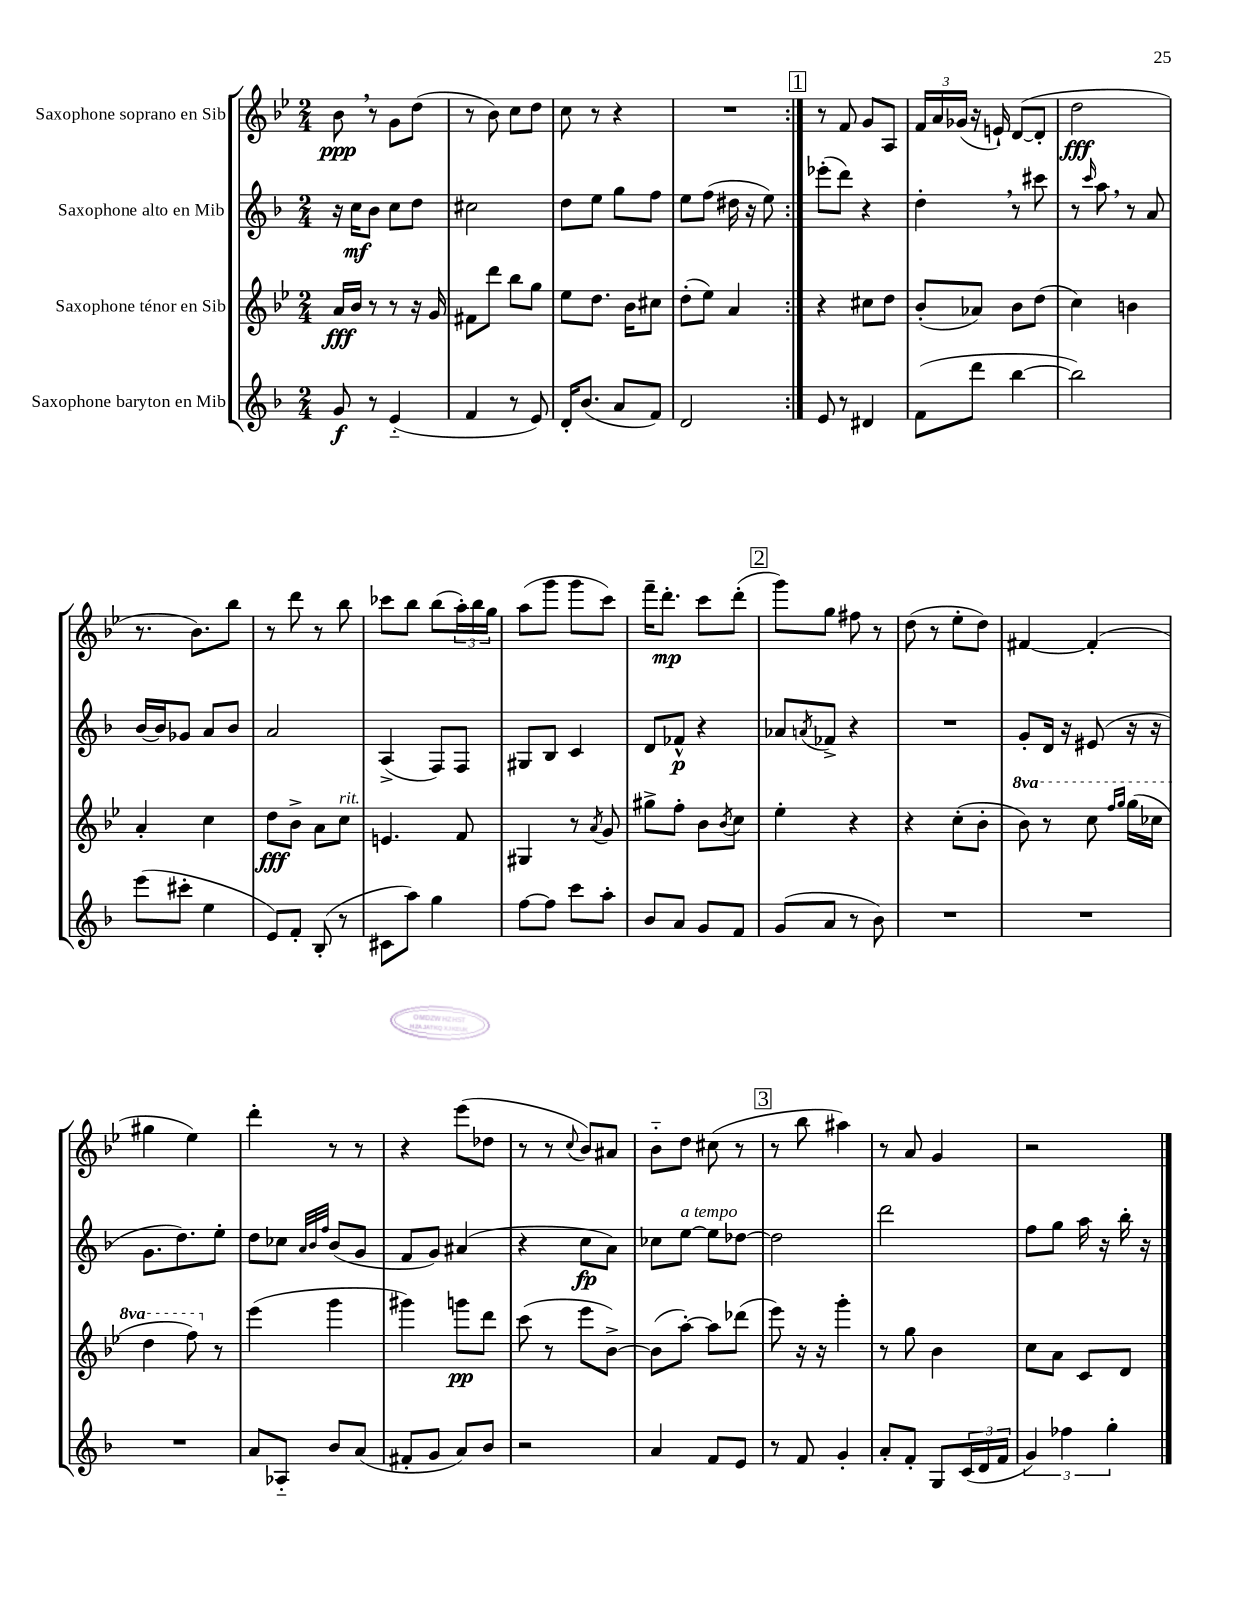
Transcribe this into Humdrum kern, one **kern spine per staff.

**kern	**dynam	**kern	**dynam	**kern	**dynam	**kern	**dynam
*part4	*part4	*part3	*part3	*part2	*part2	*part1	*part1
*staff4	*staff4	*staff3	*staff3	*staff2	*staff2	*staff1	*staff1
*I"Saxophone baryton en Mib	*	*I"Saxophone ténor en Sib	*	*I"Saxophone alto en Mib	*	*I"Saxophone soprano en Sib	*
*clefG2	*	*clefG2	*	*clefG2	*	*clefG2	*
*k[b-]	*	*k[b-e-]	*	*k[b-]	*	*k[b-e-]	*
*M2/4	*	*M2/4	*	*M2/4	*	*M2/4	*
=1	=1	=1	=1	=1	=1	=1	=1
8g/	f	16a/LL	fff	16r	.	8b-,\	ppp
.	.	16b-/JJ	.	16cc\KL	mf	.	.
8r	.	8r	.	8b-\J	.	8r	.
(4e/	.	8r	.	8cc\L	.	8g\L	.
.	.	16r	.	8dd\J	.	(8dd\J	.
.	.	16g/	.	.	.	.	.
=2	=2	=2	=2	=2	=2	=2	=2
4f/	.	8f#X\L	.	2cc#X\	.	8r	.
.	.	8ddd\J	.	.	.	8b-\)	.
8r	.	8bb-\L	.	.	.	8cc\L	.
8e/)	.	8gg\J	.	.	.	8dd\J	.
=3	=3	=3	=3	=3	=3	=3	=3
16d'/KL	.	8ee-\L	.	8dd\L	.	8cc\	.
(8.b-/J	.	.	.	.	.	.	.
.	.	8.dd\J	.	8ee\J	.	8r	.
8a/L	.	.	.	8gg\L	.	4r	.
.	.	16b-\KL	.	.	.	.	.
8f/J)	.	8cc#X\J	.	8ff\J	.	.	.
=4	=4	=4	=4	=4	=4	=4	=4
2d/	.	(8dd'\L	.	8ee\L	.	2r	.
.	.	8ee-\J)	.	(8ff\J	.	.	.
.	.	4a/	.	16dd#X\	.	.	.
.	.	.	.	16r	.	.	.
.	.	.	.	8ee\)	.	.	.
!!LO:REH:place=s1:t=1
=5:|!	=5:|!	=5:|!	=5:|!	=5:|!	=5:|!	=5:|!	=5:|!
8e/	.	4r	.	(8eee-X'\L	.	8r	.
8r	.	.	.	8ddd\J)	.	8f/	.
4d#X/	.	8cc#X\L	.	4r	.	8g/L	.
.	.	8dd\J	.	.	.	8A/J	.
=6	=6	=6	=6	=6	=6	=6	=6
(8f\L	.	(8b-'/L	.	4dd',\	.	24f/LL	.
.	.	.	.	.	.	24a/	.
.	.	.	.	.	.	(24g-X/JJ	.
8ddd\J	.	8a-X/J)	.	.	.	16r	.
.	.	.	.	.	.	16en`/)	.
[4bb-\	.	8b-\L	.	8r	.	([8d/L	.
.	.	(8dd\J	.	8ccc#X\	.	8d'/J]	.
=7	=7	=7	=7	=7	=7	=7	=7
2bb-\])	.	4cc\)	.	8r	.	2dd\	fff
.	.	.	.	16qqccc/	.	.	.
.	.	.	.	8aa,\	.	.	.
.	.	4bn\	.	8r	.	.	.
.	.	.	.	8a/	.	.	.
!!LO:LB:g=z
=8	=8	=8	=8	=8	=8	=8	=8
(8eee\L	.	4a'/	.	[16b-/LL	.	8.r	.
.	.	.	.	16b-/J]	.	.	.
8ccc#X'\J	.	.	.	8g-X/J	.	.	.
.	.	.	.	.	.	8.b-\L)	.
4ee\	.	4cc\	.	8a/L	.	.	.
.	.	.	.	8b-/J	.	8bb-\J	.
=9	=9	=9	=9	=9	=9	=9	=9
8e/L)	.	8dd\L	fff	2a/	.	8r	.
8f'/J	.	8b-^\J	.	.	.	8ddd\	.
(8B-'/	.	8a\L	.	.	.	8r	.
!	!	!LO:TX:a:i:t=rit.	!	!	!	!	!
8r	.	8cc\J	.	.	.	8bb-\	.
=10	=10	=10	=10	=10	=10	=10	=10
8c#X\L	.	4.en/	.	(4A^/	.	8ccc-X\L	.
8aa\J)	.	.	.	.	.	8bb-\J	.
4gg\	.	.	.	8F/L)	.	(8bb-\L	.
.	.	8f/	.	8F/J	.	24aa'\L)	.
.	.	.	.	.	.	24bb-\	.
.	.	.	.	.	.	24gg\JJ	.
=11	=11	=11	=11	=11	=11	=11	=11
[8ff\L	.	4G#X/	.	8G#X/L	.	(8aa\L	.
8ff\J]	.	.	.	8B-/J	.	8ggg\J	.
8ccc\L	.	8r	.	4c/	.	8ggg\L	.
.	.	8qa/	.	.	.	.	.
8aa'\J	.	8g/	.	.	.	8ccc\J)	.
=12	=12	=12	=12	=12	=12	=12	=12
8b-/L	.	8gg#X^\L	.	8d/L	.	16fff~\KL	.
.	.	.	.	.	.	8.ddd'\J	mp
8a/J	.	8ff'\J	.	8f-X^^/J	p	.	.
8g/L	.	8b-\L	.	4r	.	8ccc\L	.
.	.	8qb-/	.	.	.	.	.
8f/J	.	8cc\J	.	.	.	(8ddd'\J	.
!!LO:REH:place=s1:t=2
=13	=13	=13	=13	=13	=13	=13	=13
(8g/L	.	4ee-'\	.	8a-X/L	.	8ggg\L)	.
.	.	.	.	8qan/	.	.	.
8a/J	.	.	.	8f-X^/J	.	8gg\J	.
8r	.	4r	.	4r	.	8ff#X\	.
8b-\)	.	.	.	.	.	8r	.
=14	=14	=14	=14	=14	=14	=14	=14
2r	.	4r	.	2r	.	(8dd\	.
.	.	.	.	.	.	8r	.
.	.	(8cc'\L	.	.	.	8ee-'\L	.
.	.	8b-'\J	.	.	.	8dd\J)	.
=15	=15	=15	=15	=15	=15	=15	=15
*	*	*8va	*	*	*	*	*
2r	.	8bb-\)	.	8g'/L	.	[4f#X/	.
.	.	8r	.	16d/Jk	.	.	.
.	.	.	.	16r	.	.	.
.	.	8ccc\	.	(8e#X/	.	(4f#'/]	.
.	.	16qqfff/LL	.	.	.	.	.
.	.	16qqggg/JJ	.	.	.	.	.
.	.	(16ggg\LL	.	16r	.	.	.
.	.	16ccc-X\JJ	.	16r	.	.	.
!!LO:LB:g=z
=16	=16	=16	=16	=16	=16	=16	=16
2r	.	4ddd\	.	8.g\L	.	4gg#X\	.
.	.	.	.	8.dd\)	.	.	.
.	.	8fff\)	.	.	.	4ee-\)	.
*	*	*X8va	*	*	*	*	*
.	.	8r	.	8ee'\J	.	.	.
=17	=17	=17	=17	=17	=17	=17	=17
8a/L	.	(4eee-\	.	8dd\L	.	4ddd'\	.
8A-X/J	.	.	.	8cc-X\J	.	.	.
.	.	.	.	32qqa/LLL	.	.	.
.	.	.	.	32qqb-/	.	.	.
.	.	.	.	32qqff/JJJ	.	.	.
8b-/L	.	4ggg\	.	(8b-/L	.	8r	.
(8a/J	.	.	.	8g/J	.	8r	.
=18	=18	=18	=18	=18	=18	=18	=18
8f#X'/L	.	4ggg#X\)	.	8f/L	.	4r	.
8g/J	.	.	.	8g/J)	.	.	.
8a/L)	.	8gggn\L	pp	(4a#X/	.	(8eee-\L	.
8b-/J	.	8ddd\J	.	.	.	8dd-X\J	.
=19	=19	=19	=19	=19	=19	=19	=19
2r	.	(8ccc\	.	4r	.	8r	.
.	.	8r	.	.	.	8r	.
.	.	.	.	.	.	8qqcc/	.
.	.	8eee-\L	.	8cc\L	fp	8b-/L)	.
.	.	[8b-^\J)	.	8a\J)	.	8a#X/J	.
=20	=20	=20	=20	=20	=20	=20	=20
4a/	.	(8b-\L]	.	8cc-X\L	.	8b-\L	.
!	!	!	!	!LO:TX:a:i:t=a tempo	!	!	!
.	.	[8aa'\J)	.	[8ee\J	.	8dd\J	.
8f/L	.	8aa\L]	.	8ee\L]	.	(8cc#X\	.
8e/J	.	(8ddd-X\J	.	[8dd-X\J	.	8r	.
!!LO:REH:place=s1:t=3
=21	=21	=21	=21	=21	=21	=21	=21
8r	.	8eee-\)	.	2dd-\]	.	8r	.
8f/	.	16r	.	.	.	8bb-\	.
.	.	16r	.	.	.	.	.
4g'/	.	4ggg'\	.	.	.	4aa#X\)	.
=22	=22	=22	=22	=22	=22	=22	=22
8a'/L	.	8r	.	2ddd\	.	8r	.
8f'/J	.	8gg\	.	.	.	8a/	.
8G/L	.	4b-\	.	.	.	4g/	.
(24c/L	.	.	.	.	.	.	.
24d/	.	.	.	.	.	.	.
24f/JJ	.	.	.	.	.	.	.
=23	=23	=23	=23	=23	=23	=23	=23
6g/)	.	8cc\L	.	8ff\L	.	2r	.
.	.	8a\J	.	8gg\J	.	.	.
6ff-X\	.	.	.	.	.	.	.
.	.	8c/L	.	16aa\	.	.	.
.	.	.	.	16r	.	.	.
6gg'\	.	.	.	.	.	.	.
.	.	8d/J	.	16bb-'\	.	.	.
.	.	.	.	16r	.	.	.
==	==	==	==	==	==	==	==
*-	*-	*-	*-	*-	*-	*-	*-
